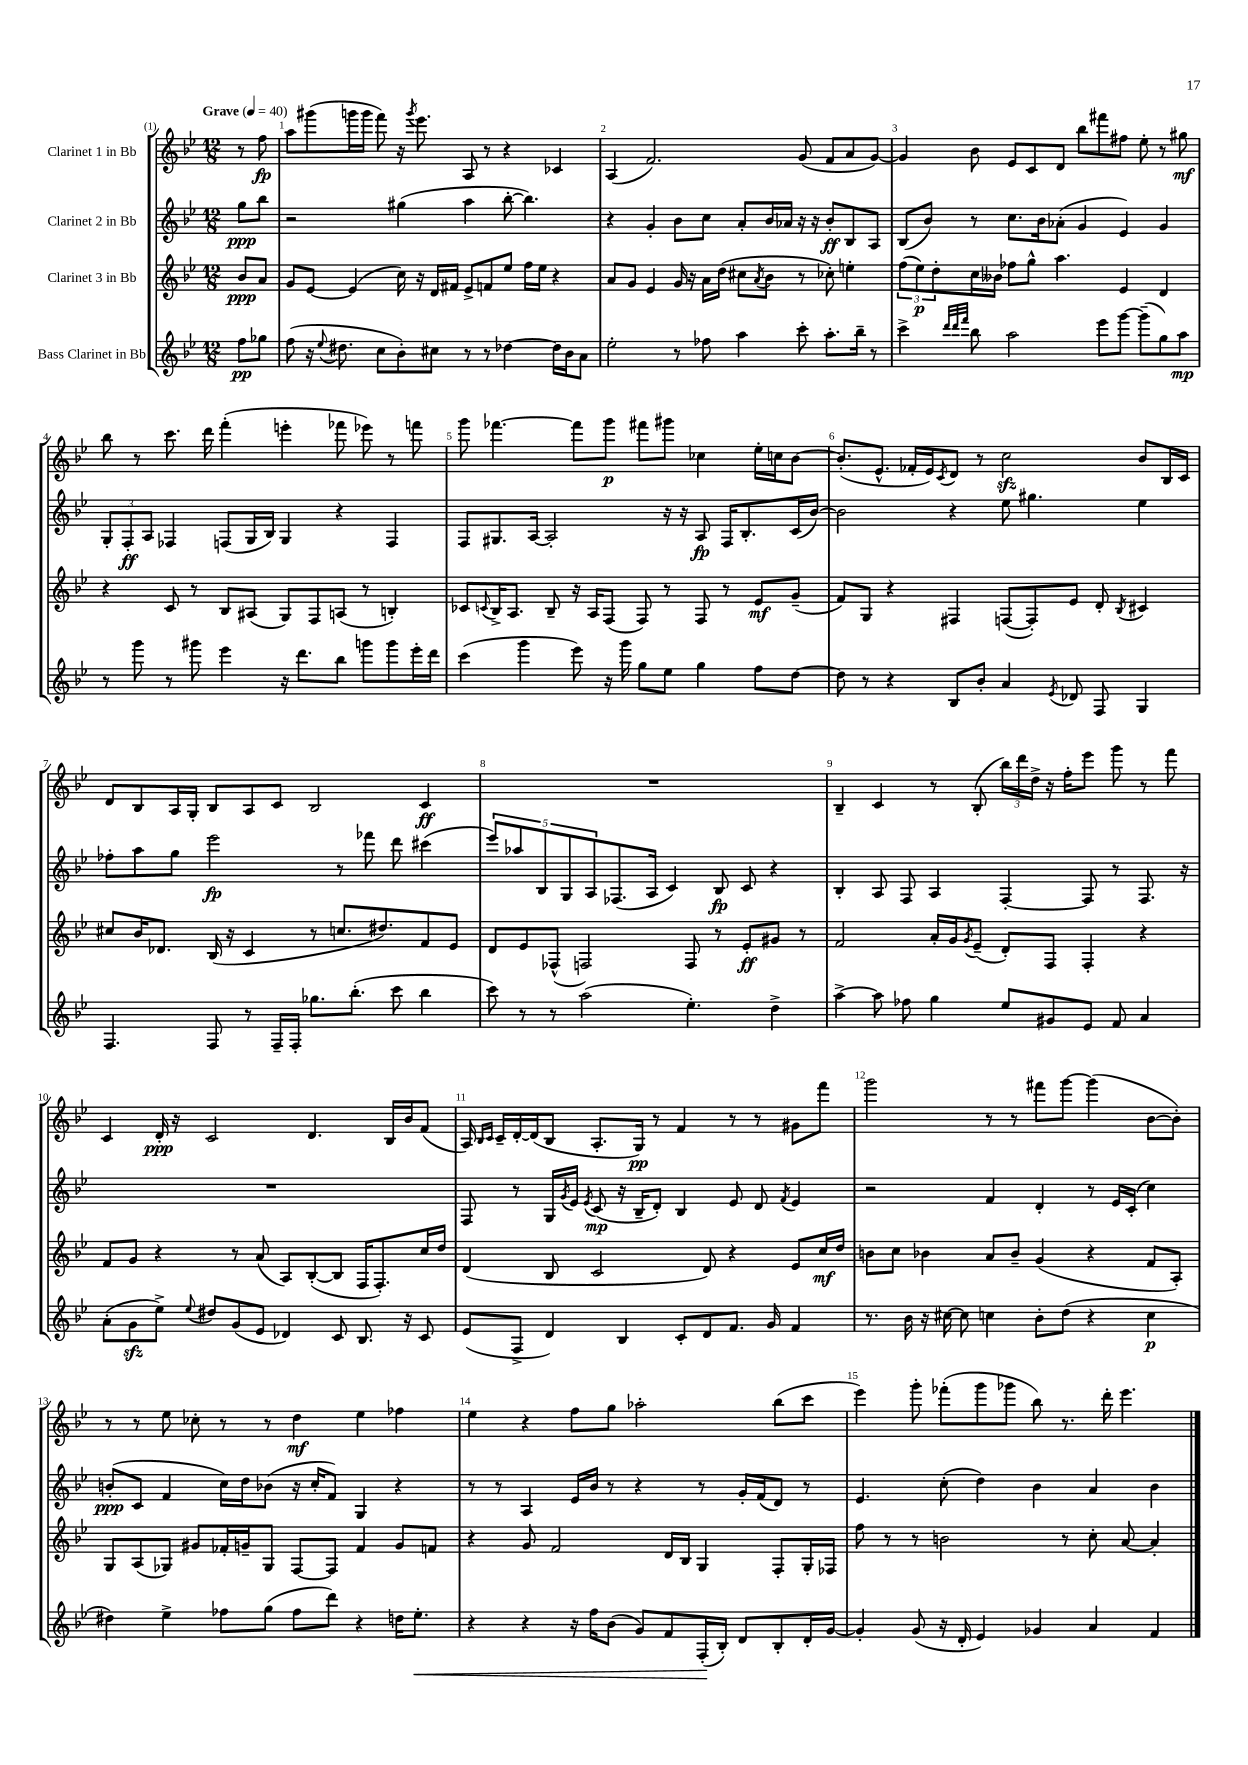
<<
\new StaffGroup <<
\new Staff = "s0" \with { instrumentName = "Clarinet 1 in Bb" } {
    \clef treble \key bes \major \numericTimeSignature \time 12/8 \partial 4 \tempo "Grave" 4 = 40
    r8 f''8\fp |
    a''8 gis'''8( g'''16 g'''16 f'''8) r16 \acciaccatura { g'''8 } ees'''8. a8 r8 r4 ces'4 |
    a4( f'2.) g'8( f'8 a'8 g'8~) |
    g'4 bes'8 ees'8 c'8 d'8 bes''8 fis'''8 fis''8 ees''8-. r8 gis''8\mf |
    bes''8 r8 c'''8. d'''16 f'''4-.( e'''4-. fes'''8 ees'''8) r8 f'''8 |
    g'''8 fes'''4.~ fes'''8 g'''8\p fis'''8 gis'''8 ces''4 ees''16-. c''16 bes'8~ |
    bes'8.-.( ees'8.-^ fes'16-. ees'16) \acciaccatura { c'8 } d'8 r8 c''2\sfz bes'8 bes16 c'16 |
    d'8 bes8 a16 g16-. bes8 a8 c'8 bes2 c'4\ff |
    R1. |
    bes4-- c'4 r8 bes8-.( \tuplet 3/2 { bes''16) d'''16 d''16-> } r16 f''16-. ees'''8 g'''8 r8 f'''8 |
    c'4 d'16-.\ppp r16 c'2 d'4. bes16 bes'16 f'8( |
    a16) \grace { bes16 c'16 } c'16-- d'16~-. d'16( bes8 a8.-. g16\pp) r8 f'4 r8 r8 gis'8 f'''8 |
    g'''2 r8 r8 fis'''8 g'''8~ g'''4( bes'8~ bes'8-.) |
    r8 r8 ees''8 ces''8-. r8 r8 d''4\mf ees''4 fes''4 |
    ees''4 r4 f''8 g''8 aes''2-. bes''8( c'''8 |
    ees'''4) g'''8-. fes'''8-.( g'''8 ges'''8 bes''8) r8. d'''16-. ees'''4. \bar "|." |
}
\new Staff = "s1" \with { instrumentName = "Clarinet 2 in Bb" } {
    \clef treble \key bes \major \numericTimeSignature \time 12/8 \partial 4
    g''8\ppp bes''8 |
    r2 gis''4( a''4 bes''8~-. bes''4.) |
    r4 g'4-. bes'8 c''8 a'8-. bes'16 aes'16 r16 r16 bes'8-.\ff bes8 a8 |
    bes8( bes'8) r8 c''8. bes'16 aes'8-.( g'4 ees'4) g'4 |
    \tuplet 3/2 { g8-. f8-.\ff a8 } fes4 f8( g16 bes16) g4 r4 f4 |
    f8 gis8. a16~ a2-. r16 r16 a8\fp f16 bes8.-. c'16( bes'16~) |
    bes'2 r4 ees''8 gis''4. ees''4 |
    fes''8-. a''8 g''8 ees'''2\fp r8 fes'''8 d'''8 cis'''4( |
    \tuplet 5/4 { ees'''8) aes''8 bes8 g8 a8 } fes8.( a16 c'4) bes8\fp c'8 r4 |
    bes4-. a8 f8 a4 f4~-. f8 r8 f8. r16 |
    R1. |
    f8 r8 g16 \acciaccatura { g'8 } ees'16 \acciaccatura { ees'8 } c'8\mp( r16 bes16-- d'8-.) bes4 ees'8 d'8 \acciaccatura { f'8 } ees'4 |
    r2 f'4 d'4-. r8 ees'16 c'16-.( c''4) |
    b'8-.\ppp( c'8 f'4 c''16) d''16 bes'8( r16 c''16-. f'8) g4 r4 |
    r8 r8 a4 ees'16 bes'16 r8 r4 r8 g'16-. f'16( d'8) r8 |
    ees'4. c''8-.( d''4) bes'4 a'4 bes'4 \bar "|." |
}
\new Staff = "s2" \with { instrumentName = "Clarinet 3 in Bb" } {
    \clef treble \key bes \major \numericTimeSignature \time 12/8 \partial 4
    bes'8\ppp a'8 |
    g'8 ees'8~ ees'4( c''16) r16 d'16 fis'16 ees'8-> f'8 ees''8 f''16 ees''16 r4 |
    a'8 g'8 ees'4 g'16 r16 a'16 d''16( cis''8 \acciaccatura { a'8 } bes'8 r8 ces''8-.) e''4-. |
    \tuplet 3/2 { f''8( ees''8\p) d''8-. } c''16 beses'16 fes''8 g''8-^ a''4. ees'4 d'4 |
    r4 c'8 r8 bes8 ais8( g8) f8 a8( r8 b4-.) |
    ces'8 \appoggiatura { c'8 } bes16-> a8. bes8-- r16 a16 f8( f8) r8 f8 r8 ees'8\mf g'8--( |
    f'8) g8 r4 fis4 f8~( f8-.) ees'8 d'8-. \acciaccatura { bes8 } cis'4 |
    cis''8 bes'16 des'8. bes16( r16 c'4 r8 c''8. dis''8.) f'8 ees'8 |
    d'8 ees'8 fes8-^( f2) f8 r8 ees'8-.\ff gis'8 r8 |
    f'2 a'16-. g'16 \acciaccatura { g'8 } ees'8--( d'8-.) f8 f4-. r4 |
    f'8 g'8 r4 r8 a'8( a8) bes8~-.( bes8 f16 f8.-.) c''16 d''16 |
    d'4( bes8 c'2 d'8) r4 ees'8 c''16\mf d''16 |
    b'8 c''8 bes'4 a'8 bes'8-- g'4( r4 f'8 a8-.) |
    g8 a8( ges8) gis'8 fes'16-. g'16-- ges8 f8~ f8 fes'4 g'8 f'8 |
    r4 g'8 f'2 d'16 bes16 g4 f8-. g16-. fes16 |
    f''8 r8 r8 b'2 r8 c''8-. a'8~ a'4-. \bar "|." |
}
\new Staff = "s3" \with { instrumentName = "Bass Clarinet in Bb" } {
    \clef treble \key bes \major \numericTimeSignature \time 12/8 \partial 4
    f''8\pp ges''8 |
    f''8( r16 \appoggiatura { ees''8 } dis''8. c''8 bes'8-.) cis''8 r8 r8 des''4~ des''16 bes'16 a'8 |
    ees''2-. r8 fes''8 a''4 c'''8-. a''8.-. bes''16-- r8 |
    c'''4-> \grace { d'''32 d'''32 f'''32 } bes''8 a''2 ees'''8 g'''8~ g'''8--( g''8) a''8\mp |
    r8 g'''8 r8 gis'''8 ees'''4 r16 d'''8. bes''8 g'''8 g'''8 ees'''16-. d'''16 |
    c'''4( g'''4 ees'''8) r16 g'''16 g''8 ees''8 g''4 f''8 d''8~ |
    d''8 r8 r4 bes8 bes'8-. a'4 \acciaccatura { ees'8 } des'8 f8 g4 |
    f4. f8 r8 f16-- f16-. ges''8. bes''8.-.( c'''8 bes''4 |
    c'''8) r8 r8 a''2( ees''4.-.) d''4-> |
    a''4~-> a''8 fes''8 g''4 ees''8 gis'8 ees'8 f'8 a'4 |
    a'8-.( g'8\sfz ees''8->) \appoggiatura { ees''8 } dis''8 g'8( ees'8 des'4) c'8 bes8. r16 c'8 |
    ees'8( f8-> d'4) bes4 c'8-. d'8 f'8. g'16 f'4 |
    r8. bes'16 r16 cis''16~ cis''8 c''4 bes'8-. d''8( r4 c''4\p |
    dis''4) ees''4-> fes''8 g''8( fes''8 d'''8) r4 d''16 ees''8.-.\< |
    r4 r4 r16 f''16 bes'8( g'8) f'8 f16-.\!( bes16-.) d'8 bes8-. d'16-. g'16~ |
    g'4-. g'8( r16 d'16-. ees'4) ges'4 a'4 f'4 \bar "|." |
}
>>
>>
\layout { \context { \Score \override BarNumber.break-visibility = ##(#f #t #t) barNumberVisibility = #all-bar-numbers-visible } }
